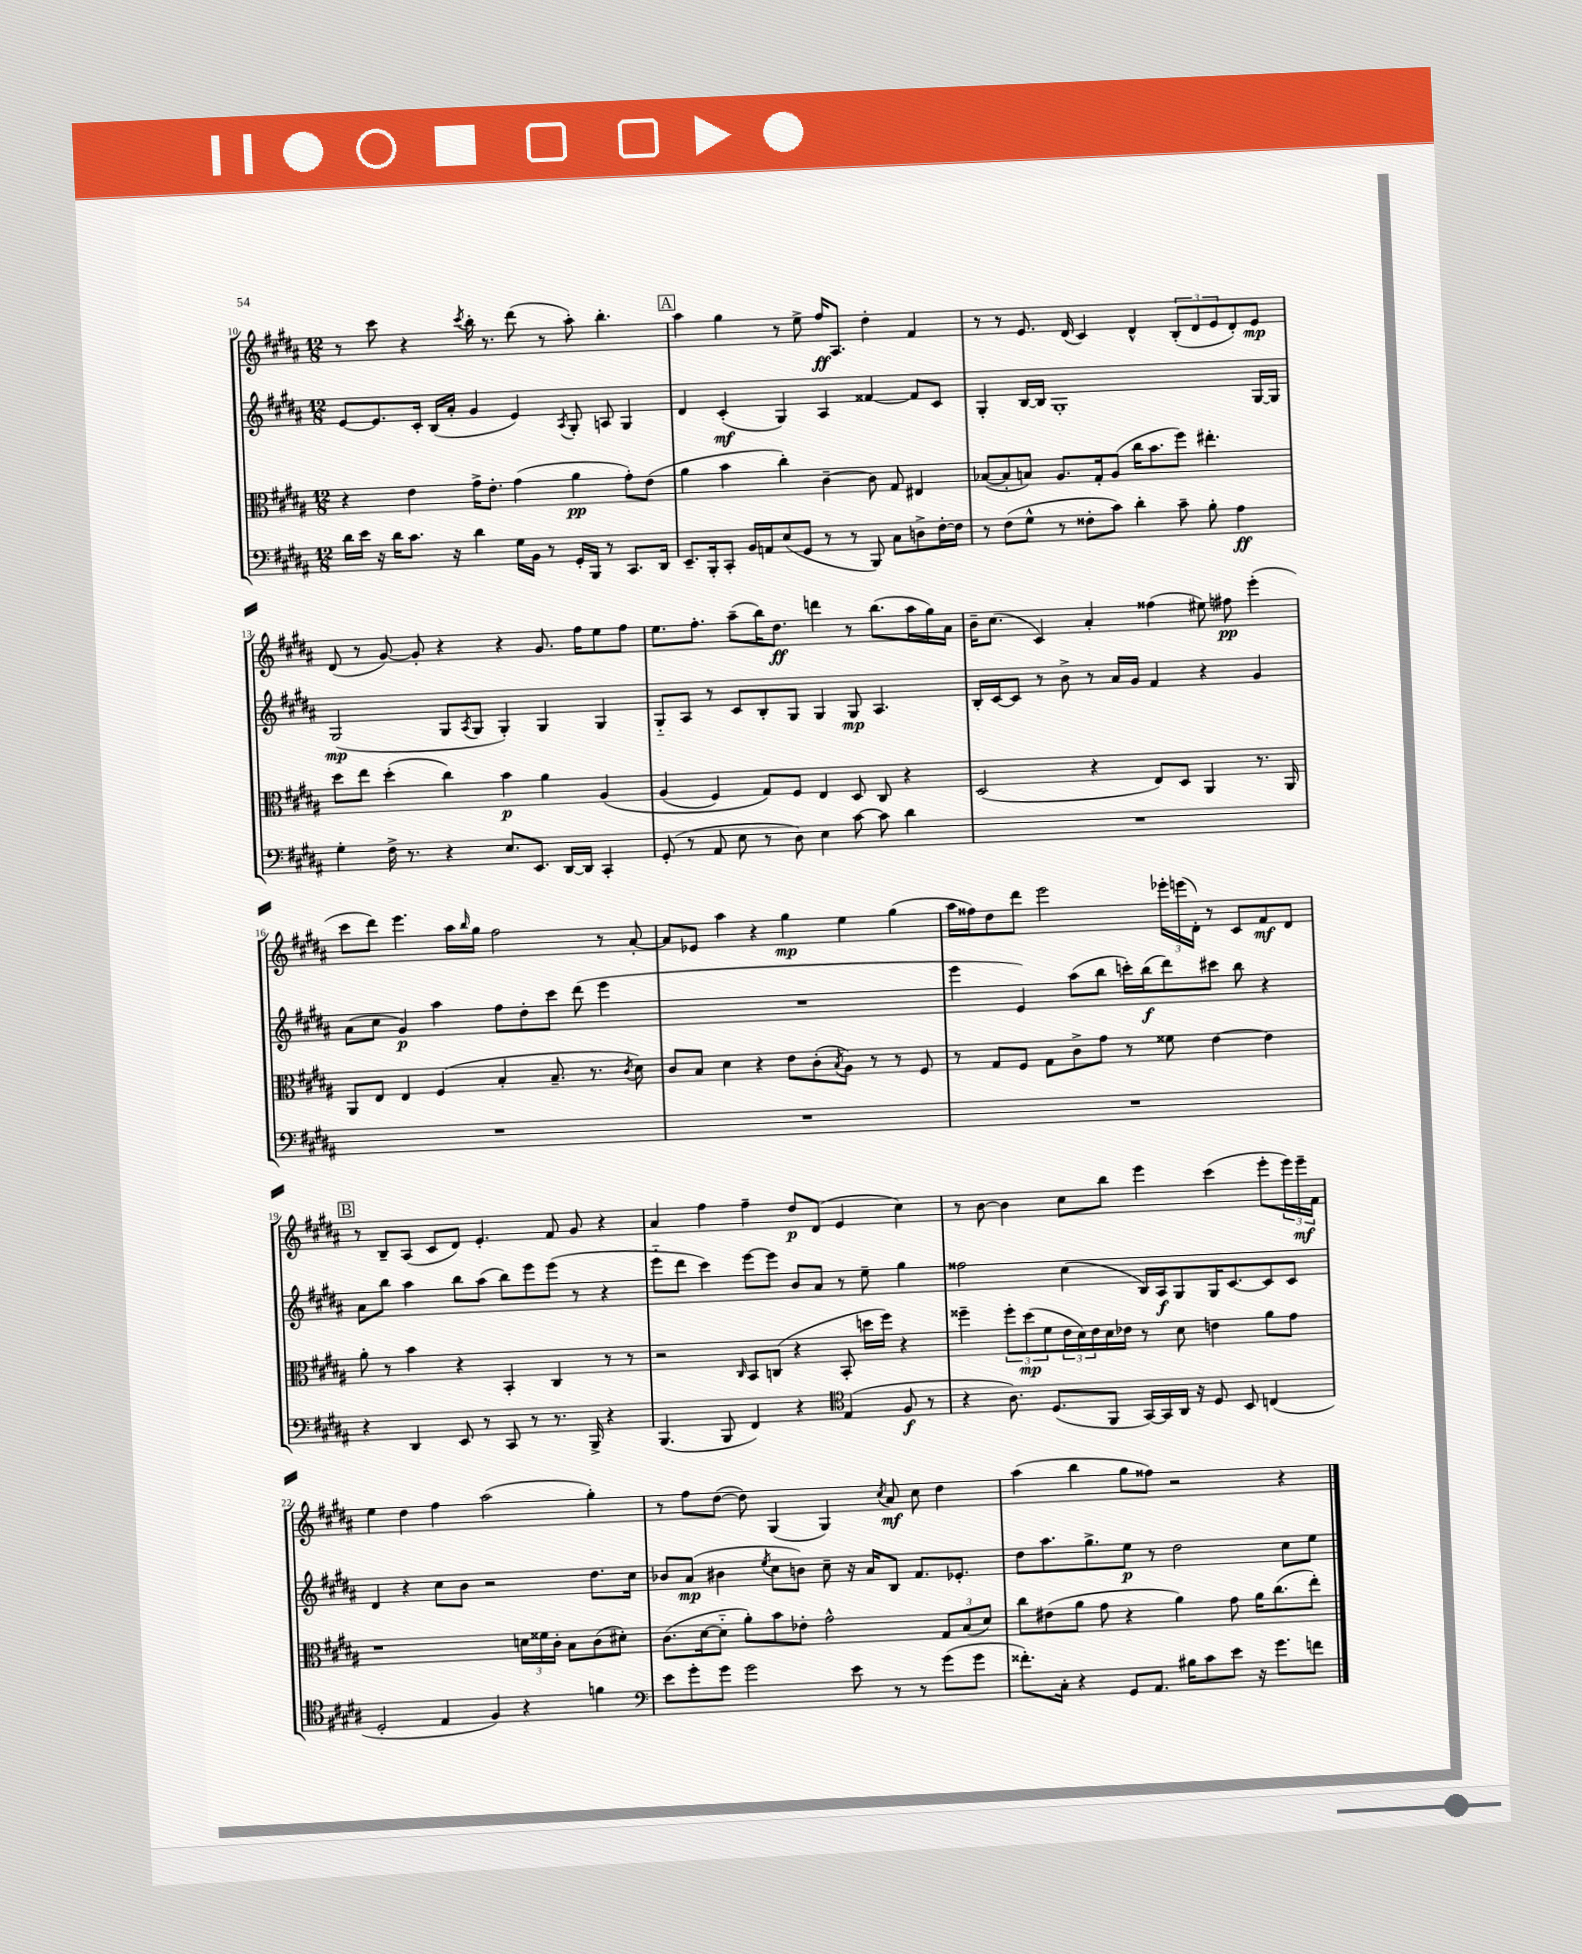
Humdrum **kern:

**kern	**kern	**kern	**kern
*staff4	*staff3	*staff2	*staff1
*clefF4	*clefC3	*clefG2	*clefG2
*k[f#c#g#d#a#]	*k[f#c#g#d#a#]	*k[f#c#g#d#a#]	*k[f#c#g#d#a#]
*M12/8	*M12/8	*M12/8	*M12/8
16d#	4r	[8e	8r
16e	.	.	.
16r	.	8.e]	8ccc#
16d#	.	.	.
8.c#	4e	.	4r
.	.	16c#'	.
.	.	(16B	.
16r	.	16a#'	.
.	.	.	8qccc#
4d#	16g#^	4g#	16bb'
.	8.e'	.	8.r
16G#	(4g#	4e)	(8ddd#
16BB	.	.	.
8r	.	.	8r
.	.	8qA#	.
16GG#'	4a#	8G#'	8aa#')
16BBB	.	.	.
8r	.	8A	4.bb'
8.CC#	8g#')	4G#	.
.	(8e	.	.
16DD#	.	.	.
=	=	=	=
8.EE~	4a#	4d#	4aa#
16BBB'	.	.	.
8CC#'	4b	(4c#'	4gg#
16BB	.	.	.
16AA	.	.	.
(8E	4cc#')	4G#)	8r
8GG#	.	.	8ee^
8r	[4c#~	4A#	16ff#
.	.	.	8.A#
8r	.	.	.
8BBB)	8c#]	[4f##	4dd#'
8C#	8G#	.	.
8D^	4E#	8f##]	4f#
[16F#'	.	8c#	.
16F#]	.	.	.
=	=	=	=
8r	([8B-	4G#'	8r
(8F#	8B-']	.	8r
8G#^^	8B)	[16B	8.e
.	.	16B]	.
8r	8.A#	1G#'	.
.	.	.	(16d#
8F##'	.	.	4c#)
.	16G#'	.	.
8c#)	(8A#	.	.
4d#'	16cc#	.	4d#^^
.	8.b	.	.
8c#~	8ff#)	.	(12B'
.	.	.	12d#
8B'	4.ee#'	.	.
.	.	.	12e
4A#	.	.	8d#')
.	.	[16G#	8e
.	.	16G#]	.
=	=	=	=
4G#'	8dd#	(2G#	(8d#
.	8ee	.	8r
16F#^	(4dd#'	.	[8g#)
8.r	.	.	.
.	.	.	8g#']
4r	4cc#)	8G#	4r
.	.	8qA#	.
.	.	8G#	.
8.E	4b	4G#')	4r
8.EE	.	.	.
.	4a#	4G#	8.g#
[16DD#	.	.	.
16DD#]	.	.	16ff#
4CC#'	&(4A#	4G#	8ee
.	.	.	8ff#
=	=	=	=
(8GG#'	(4A#	8G#'~	8.ee
8r	.	8A#	.
.	.	.	8.ff#'
8AA#	4F#)	8r	.
8E	.	8c#	(8aa#~
8r	8G#&)	8B'	16bb)
.	.	.	8.dd#
8D#)	8F#	8G#	.
4E	4E	4G#	4ddd
[8c#	8D#	8G#	8r
8c#]	8C#	4.A#	(8.bb
4d#	4r	.	.
.	.	.	16aa#
.	.	.	16gg#)
.	.	.	16a#
=	=	=	=
1.r	(2D#	16B'	16b~
.	.	[16c#	(8.cc#
.	.	8c#]	.
.	.	8r	4c#)
.	.	8b^	.
.	4r	8r	4a#'
.	.	16a#	.
.	.	16g#	.
.	8E)	4f#	(4ff##
.	8D#	.	.
.	4AA#	4r	8ee#)
.	.	.	8ff#
.	8.r	4g#	(4eee'
.	16AA#	.	.
=	=	=	=
1.r	8AA#	(8a#	8ccc#
.	8E	8cc#	8ddd#)
.	4E	4g#)	4.eee
.	(4F#	4aa#	.
.	.	.	16aa#
.	.	.	16qqbb
.	.	.	16gg#
.	4B'	8ff#	2ff#
.	.	8dd#'	.
.	8.B~	8ccc#	.
.	.	(8ddd#	.
.	8.r	.	.
.	.	4eee	8r
.	8qc#	.	.
.	8d#)	.	[8a#'
=	=	=	=
1.r	8c#	1.r	8a#]
.	8B	.	8e-
.	4d#	.	4aa#
.	4r	.	4r
.	8e	.	4gg#
.	(8c#'	.	.
.	8qB	.	.
.	8A#)	.	4ee
.	8r	.	.
.	8r	.	(4gg#
.	8F#	.	.
=	=	=	=
1.r	8r	4eee	16aa#
.	.	.	16ff##)
.	8G#	.	8dd#
.	8F#	4e)	8ddd#
.	8G#	.	2eee
.	8c#^	(8aa#	.
.	8g#	8bb	.
.	8r	16ccc')	.
.	.	(16bb	.
.	8f##	8ddd#)	24eee-'
.	.	.	(24eee
.	.	.	24d#')
.	[4e	8ccc#	8r
.	.	8bb	8c#
.	4e]	4r	8f#
.	.	.	8d#
=	=	=	=
4r	8a#'	8a#	8r
.	8r	8bb	8B~
4DD#	4b	4aa#	(8A#
.	.	.	8c#
8EE	4r	8bb	8d#)
8r	.	(8aa#	4.e'
8CC#	4BB'	8bb)	.
8r	.	8eee	.
8.r	4C#	(8eee	8f#
.	.	8r	8g#
16BBB^	.	.	.
4r	8r	4r	4r
.	8r	.	.
=	=	=	=
(4.BBB	2r	8eee'~	4a#
.	.	8ddd#	.
.	.	4ccc#)	4ff#
8BBB	.	.	.
.	16qqC#	.	.
4FF#)	8BB	[8eee	4ff#~
.	(8C	8eee]	.
4r	4r	8b	8dd#
.	.	8a#	(8d#
*clefC4	*	*	*
(4E	8BB'	8r	4e
.	16dd	8ee~	.
.	16ff#)	.	.
8F#	4r	4gg#	4cc#)
8r	.	.	.
=	=	=	=
4r	4ff##~	2ff##	8r
.	.	.	[8b
8.A#)	12ff##'	.	4b]
.	(12dd#	.	.
.	12f#	.	.
(8.D#	.	.	.
.	24e	(4cc#	8cc#
.	24d#)	.	.
.	24e	.	.
8FF#	16d#	.	8bb
.	16e-	.	.
[16GG#)	8r	16B)	4eee
16GG#]	.	16A#	.
16AA#	8d#	8G#	.
16r	.	.	.
8D#	4e	16G#	(4ccc#
.	.	[8.c#	.
8BB	.	.	.
(4C	8a#	8c#]	8eee'
.	8g#	8c#	24eee)
.	.	.	24eee~
.	.	.	24f#
=	=	=	=
2D#'	1r	4d#	4ee
.	.	4r	4dd#
4E	.	8cc#	4ff#
.	.	8b	.
4F#)	.	2r	(2aa#
4r	24d	.	.
.	24f##	.	.
.	24c#'	.	.
.	8B	.	.
4f	(8c#	8.dd#	4gg#')
.	8d#')	.	.
.	.	16cc#	.
=	=	=	=
*clefF4	*	*	*
8e	(8.c#	8b-	8r
8g#'	.	(8a#	8ff#
.	[16d#	.	.
8g#	8d#'~]	4b#	([8dd#
2g#	8a#')	.	8dd#])
.	.	8qee	.
.	8b	8cc#	(4G#
.	8e-'	8b)	.
.	2g#^^	8cc#~	4G#)
8e	.	16r	.
.	.	16a#	.
.	.	.	8qcc#
8r	.	8B	8a#
8r	.	8.f#	8cc#
(8g#	12G#	.	4dd#
.	.	8.e-'	.
.	(12B	.	.
8g#	.	.	.
.	12d#)	.	.
=	=	=	=
8.f##')	8cc#	8dd#	(4aa#
.	(8e#	8.aa#	.
16C#'	.	.	.
4r	8a#	.	4bb
.	.	8.gg#^	.
.	8g#	.	.
8GG#	4r	8ee	8gg#
8.AA#	.	8r	8ff##)
.	4a#)	2dd#	2r
16B#	.	.	.
8c#	.	.	.
8e	8g#	.	.
16r	16a#	.	.
8.g#	(8.cc#	.	.
.	.	8cc#	4r
8f	8ee')	8ee	.
==	==	==	==
*-	*-	*-	*-
